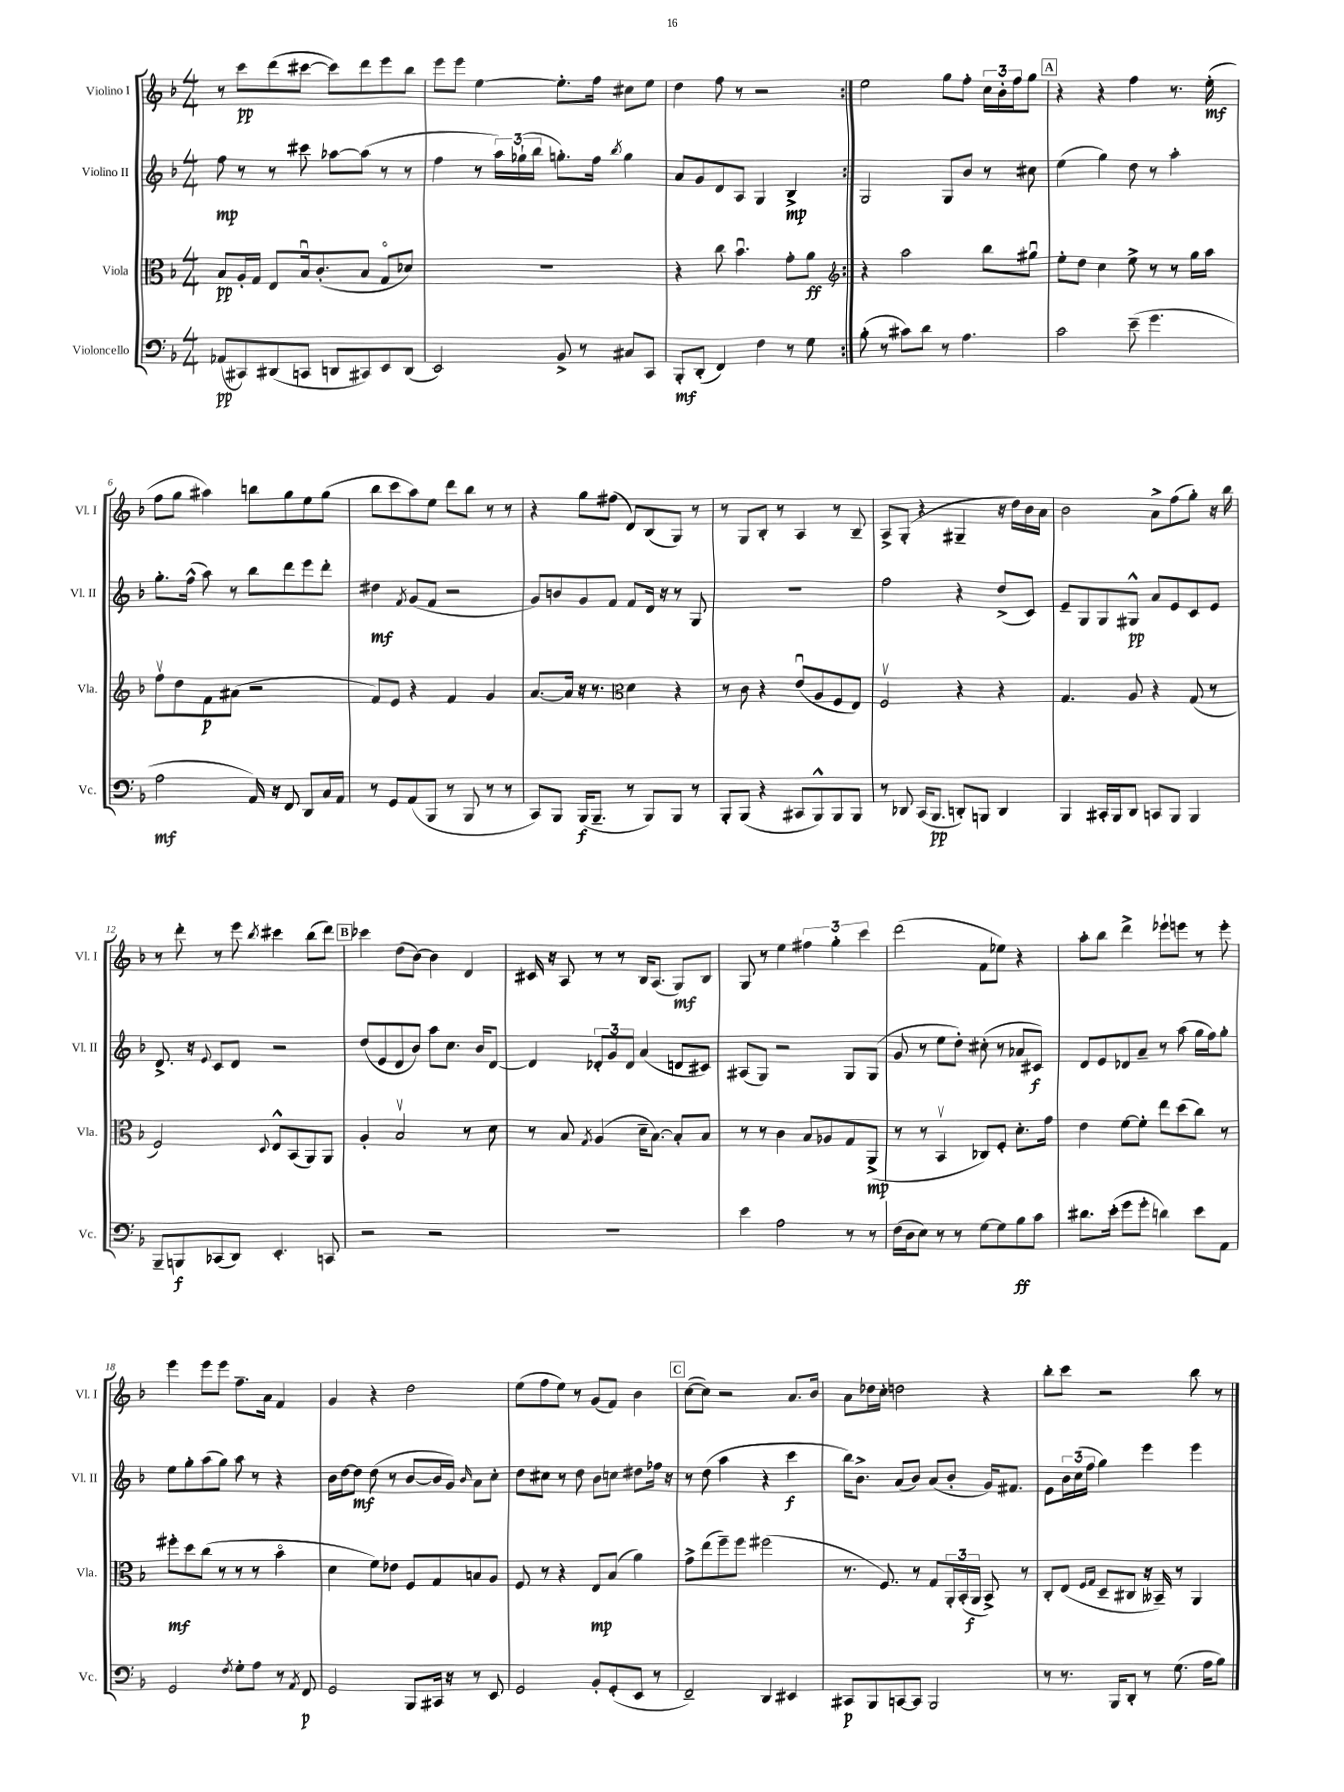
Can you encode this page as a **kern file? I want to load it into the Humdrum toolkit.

**kern	**kern	**kern	**kern
*staff4	*staff3	*staff2	*staff1
*clefF4	*clefC3	*clefG2	*clefG2
*k[b-]	*k[b-]	*k[b-]	*k[b-]
*M4/4	*M4/4	*M4/4	*M4/4
(8AA-	8B-	8ff	8r
8CC#)	16A'	8r	8ccc
.	16G	.	.
(8DD#	8E	8r	(8ddd
8CC	16B-u	8ccc#	[8ccc#
.	(8.c'	.	.
8DD	.	[8aa-	8ccc#])
8CC#)	8B-	(8aa-]	8ddd
8EE	8Go	8r	8eee
(8DD	8d-)	8r	8bb-
=	=	=	=
2EE)	1r	4ff	8eee
.	.	.	8eee
.	.	8r	[4ee
.	.	24aa)	.
.	.	(24gg-`	.
.	.	24bb-	.
8BB-^	.	8.gg')	8.ee']
8r	.	.	.
.	.	16ff	16ff
.	.	8qbb-	.
8C#	.	4gg	8cc#
8CC	.	.	8ee
=	=	=	=
8BBB-'	4r	8a	4dd
(8DD'	.	8g	.
4FF)	8cc	8d	8ff
.	4.b-u	8A	8r
4F	.	4G	2r
8r	8g'	4B-^	.
8G	8a	.	.
=:|!	=:|!	=:|!	=:|!
*	*clefG2	*	*
(8B-'	4r	2G	2ee
8r	.	.	.
8c#)	2aa	.	.
8d	.	.	.
8r	.	8G	8gg
4.A	.	8b-	8ff'
.	8bb-	8r	24cc
.	.	.	24b-'
.	.	.	24ff
.	8gg#u	8cc#	8gg
=	=	=	=
2c	8ee'	(4ee	4r
.	8dd	.	.
.	4cc	4gg)	4r
(8e~	8ee^	8dd	4ff
4.g	8r	8r	.
.	8r	4aa'	8.r
.	16gg	.	.
.	16aa	.	(16ee'
=	=	=	=
2A	8ffv	8.gg'	8ff
.	8dd	.	8gg
.	.	(16ff^^	.
.	8f	8aa)	4aa#)
.	(8a#	8r	.
16AA)	2r	8bb-	8bb
16r	.	.	.
8FF	.	8ddd	8gg
8DD	.	8eee	8ee
16C	.	8ddd'	(8gg
16AA	.	.	.
=	=	=	=
8r	8f)	4dd#	8bb-
8GG	8e	.	8ccc
.	.	8qf	.
(8AA	4r	(8g	8aa)
8BBB-	.	8f	8ee
8r	4f	2r	8ddd
8BBB-	.	.	8bb-
8r	4g	.	8r
8r	.	.	8r
=	=	=	=
8CC)	[8.a	8g)	4r
8BBB-	.	8b	.
.	16a]	.	.
(16BBB-	16r	8g	8gg
8.BBB-~	8.r	.	.
.	.	8f	(8ff#
*	*clefC3	*	*
8r	4d	8f	8d)
8BBB-)	.	16d	(8B-
.	.	16r	.
8BBB-	4r	8r	8G)
8r	.	8G	8r
=	=	=	=
8BBB-'	8r	1r	8r
(8BBB-	8c	.	8G
4r	4r	.	8B-'
.	.	.	8r
8CC#	(8eu	.	4A
8BBB-^^)	8A	.	.
8BBB-	8F	.	8r
8BBB-	8E)	.	8B-~
=	=	=	=
8r	2Fv	2ff	8A^
8DD-	.	.	(8G'
(16CC	.	.	4r
8.BBB-	.	.	.
8DD')	4r	4r	4G#~
8BBB	.	.	.
4DD	4r	(8dd^	16r
.	.	.	16dd)
.	.	8c)	16b-
.	.	.	16a
=	=	=	=
4BBB-	4.G	8e~	2b-
.	.	8G	.
16CC#'	.	8G	.
16BBB-	.	.	.
8DD	8A	8G#^^	.
8CC	4r	8a	8a^
8BBB-	.	8e	(8ff
4BBB-	(8G	8c	8gg')
.	8r	8e	16r
.	.	.	16bb-
=	=	=	=
8BBB-~	2F)	8.d^	8r
8BBB	.	.	8ddd'
.	.	16r	.
.	.	8qqe	.
(8CC-	.	8c	8r
8DD)	.	8d	8eee
.	8qqD	.	8qbb-
4.EE'	8E^^	2r	4ccc#
.	(8BB-	.	.
.	8AA)	.	(8bb-
8CC	8AA	.	8ddd)
=	=	=	=
2r	4A'	(8dd	4ccc-
.	.	8e	.
.	2B-v	8d	(8dd
.	.	8b-)	[8b-)
2r	.	8aa	4b-]
.	.	8.cc	.
.	8r	.	4d
.	.	16b-	.
.	8d	[8d	.
=	=	=	=
1r	8r	4d]	16c#
.	.	.	16r
.	8B-	.	8A
.	8qG	.	.
.	(4A	12d-'	8r
.	.	12g	.
.	.	.	8r
.	.	12d-	.
.	16d~	(4a	16B-
.	[8.B-)	.	(8.A
.	8B-']	8d	8G)
.	8B-	8c#)	8B-
=	=	=	=
4e	8r	(8A#	8G
.	8r	8G)	8r
2A	4c	2r	4ee
.	8B-	.	6ff#
.	8A-	.	.
.	.	.	6gg'
8r	8G	8G	.
.	.	.	6ccc
8r	(8AA^	(8G	.
=	=	=	=
(16F	8r	8g	(2ddd
16D	.	.	.
8E)	8r	8r	.
8r	4BB-v	8ee	.
8r	.	8dd')	.
[8G	8C-)	(8cc#'	8f
8G]	8F'	8r	8ee-)
8B-	8.d'	8a-	4r
8c	.	8c#)	.
.	16g	.	.
=	=	=	=
8.d#	4e	8d	8aa'
.	.	8e	8bb-
(16e'	.	.	.
8g	[8f	8d-	4ddd^
8g'	8f']	8a~	.
4d)	8ee	8r	8eee-`
.	(8dd	(8aa	8eee
8e	8cc)	16gg	8r
.	.	16ff)	.
8AA	8r	8gg'	8eee'
=	=	=	=
2GG	8ff#'	8ee	4eee
.	8dd	8gg'	.
.	(8cc	(8aa	8eee
.	8r	8gg)	8eee
8qF	.	.	.
8G'	8r	8aa	8.ff~
8A	8r	8r	.
.	.	.	16a
8r	4b-o	4r	4f
8qAA	.	.	.
8FF	.	.	.
=	=	=	=
2GG	4d	16b-	4g
.	.	[16dd	.
.	.	8dd]	.
.	8f)	(8dd	4r
.	8e-	8r	.
8BBB-	8F	[8b-	2dd
16CC#	8G	16b-]	.
16r	.	16g)	.
.	.	16qqb-	.
8r	8B	8a	.
8EE	8A	8cc'	.
=	=	=	=
2GG	8F	8dd	(8ee
.	8r	8cc#	8ff
.	4r	8r	8ee)
.	.	8dd	8r
8BB-'	8E	8b-	(8g
(8GG'	(8B-	8cc	8f)
8EE	4a)	8dd#	4b-
8r	.	16ff-	.
.	.	16r	.
=	=	=	=
2FF~)	8g^	8r	([8cc
.	(8ee	(8dd	8cc])
.	8ff~)	4aa	2r
.	8ff	.	.
4DD	(2ff#	4r	.
4EE#	.	4ccc	8.a
.	.	.	16b-
=	=	=	=
8CC#	8.r	16bb-)	8a
.	.	8.b-^	.
8BBB-	.	.	16dd-
.	8.F)	.	16cc'
[8CC	.	(8a	2dd
8CC]	8r	8b-)	.
2BBB-	8G	(8a	.
.	24AA'	8b-'	.
.	(24BB-'	.	.
.	24AA	.	.
.	8BB-^)	16g)	4r
.	.	8.f#	.
.	8r	.	.
=	=	=	=
8r	8C'	8e	8bb-'
8.r	(8E	24b-	8ccc
.	.	(24cc	.
.	.	24ff	.
.	16qqF	.	.
.	16qqG	.	.
.	8D~	4gg)	2r
16BBB-	.	.	.
8DD'	8C#	.	.
8r	16r	4eee	.
.	16BB--~)	.	.
(8.G	8r	.	.
.	4AA	4eee	8bb-
16A	.	.	.
8B-)	.	.	8r
==	==	==	==
*-	*-	*-	*-
